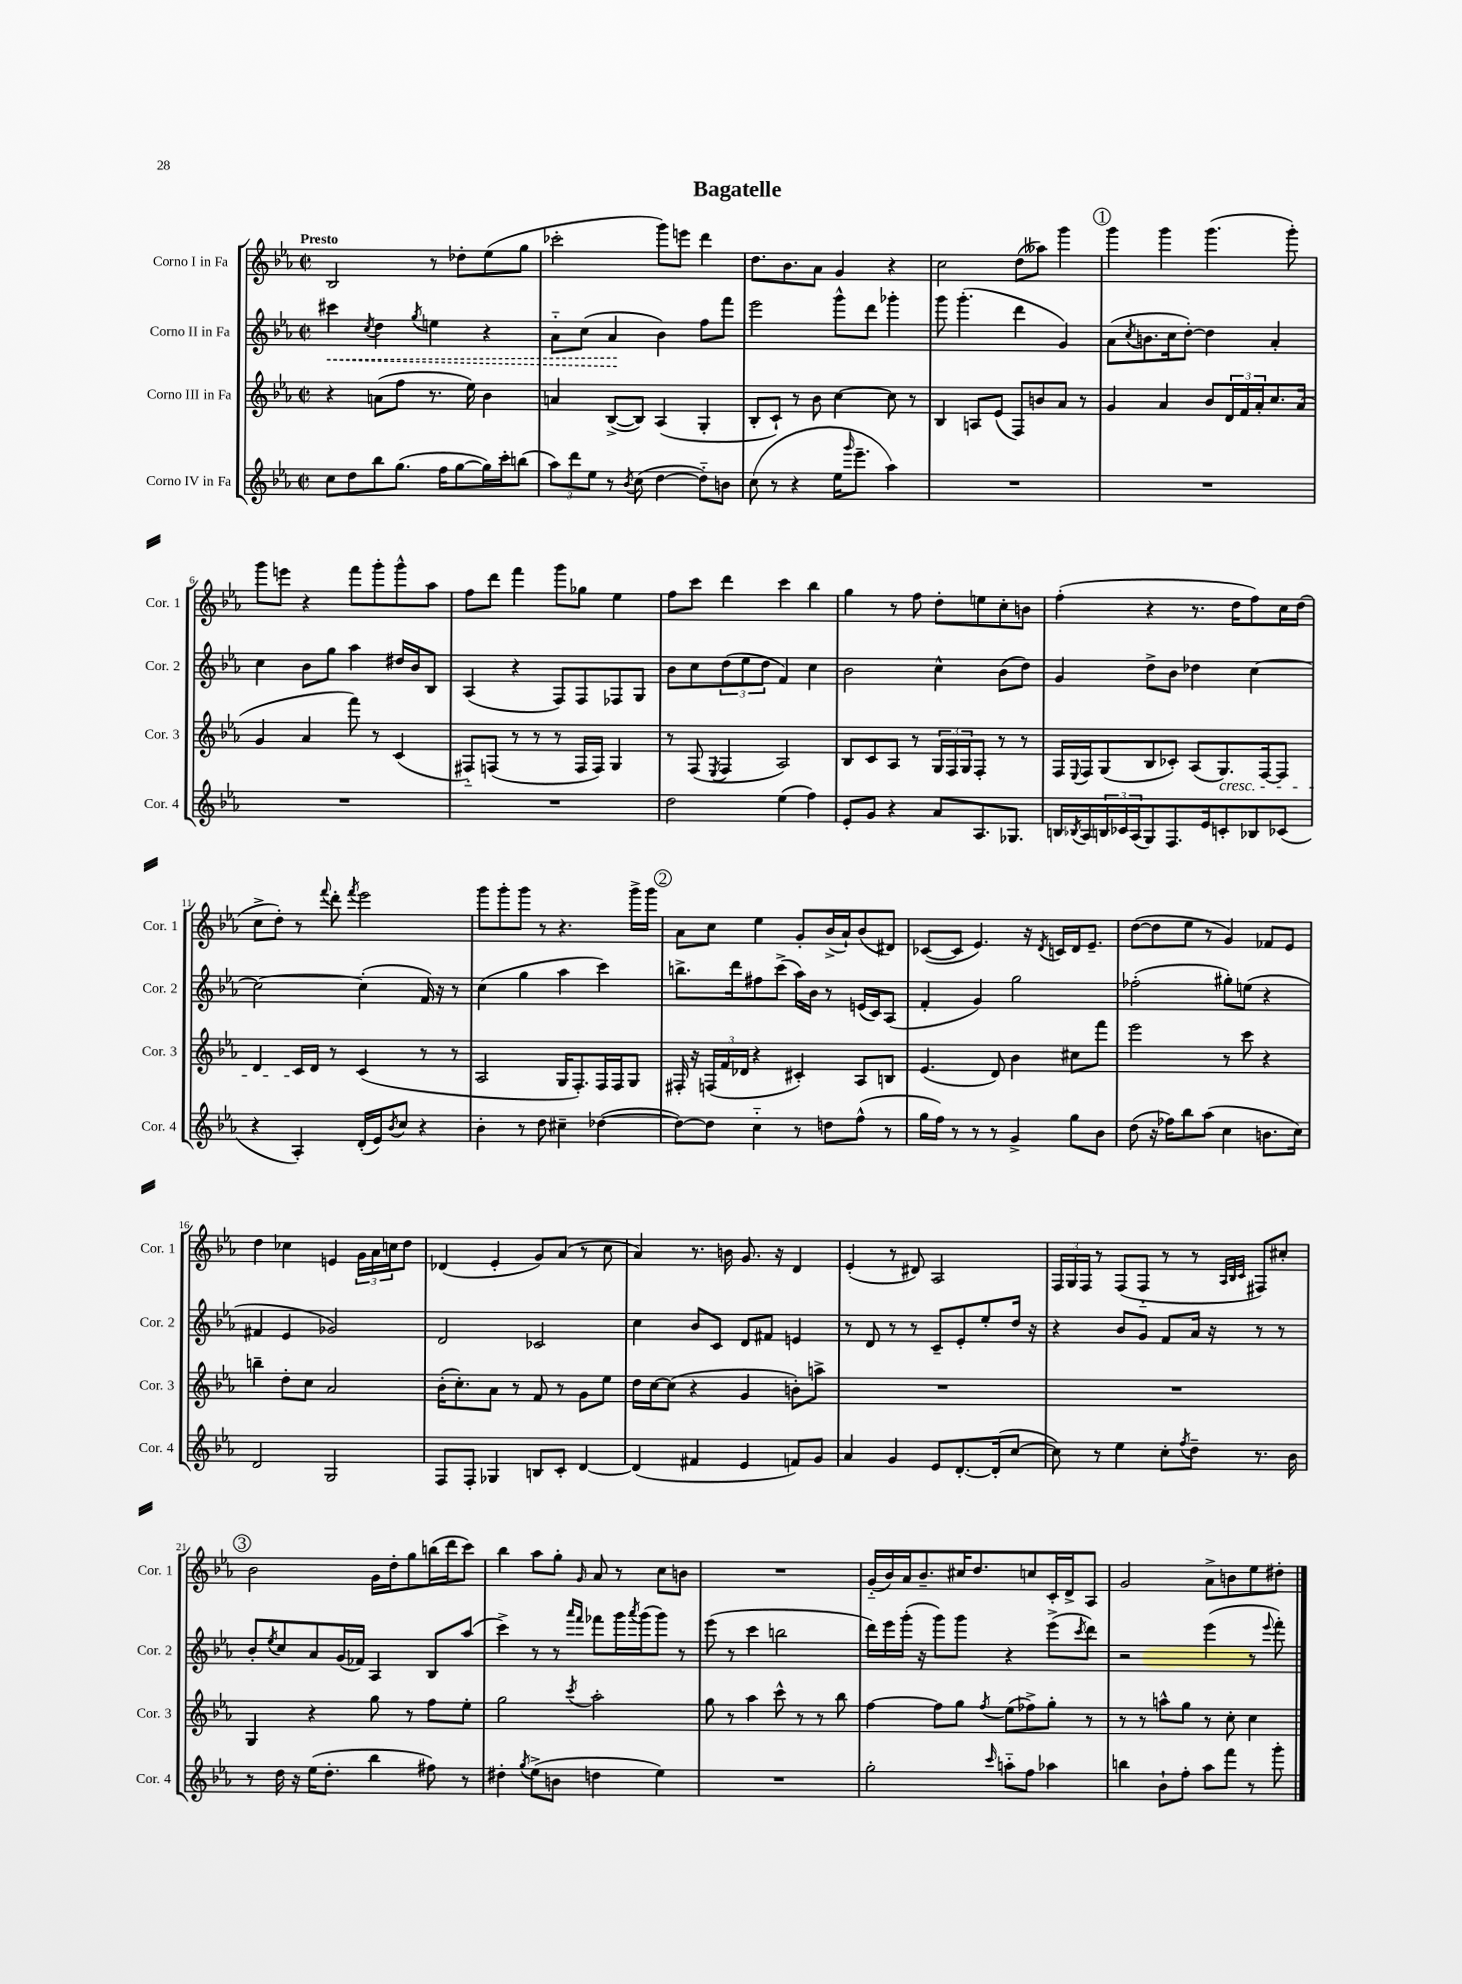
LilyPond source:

\header { title = "Bagatelle" }
<<
\new StaffGroup <<
\new Staff = "s0" \with { instrumentName = "Corno I in Fa" shortInstrumentName = "Cor. 1" } {
    \clef treble \key ees \major \defaultTimeSignature \time 2/2 \tempo "Presto"
    bes2 r8 des''8-. ees''8( g''8 |
    ces'''2-. g'''8) e'''8 d'''4 |
    d''8. bes'8. aes'8 g'4 r4 |
    c''2 d''8( aeses''8) g'''4 |
    \mark \markup { \circle "1" } g'''4 g'''4 g'''4.( g'''8-.) |
    g'''8 e'''8 r4 f'''8 g'''8-. g'''8-^ aes''8 |
    f''8 d'''8 f'''4 g'''8 ges''8 ees''4 |
    f''8 c'''8 d'''4 c'''4 bes''4 |
    g''4 r8 f''8 d''8-. e''8 c''8-. b'8 |
    f''4-.( r4 r8. d''16 f''8) c''16 d''16( |
    c''8-> d''8-.) r8 \appoggiatura { f'''8 } d'''8-. \acciaccatura { f'''8 } ees'''2 |
    g'''8 g'''8-. g'''8 r8 r4. g'''16-> g'''16 |
    \mark \markup { \circle "2" } aes'8 c''8 ees''4 g'8-. bes'16->( aes'16-!) bes'8( dis'8) |
    ces'8~( ces'8 ees'4.) r16 \acciaccatura { d'8 } c'16 d'16 ees'8.-- |
    d''8~( d''8 ees''8 r8 g'4) fes'8 ees'8 |
    d''4 ces''4 e'4 \tuplet 3/2 { g'16 aes'16 c''16 } d''8 |
    des'4( ees'4-. g'8) aes'8( r8 c''8 |
    aes'4) r8. b'16 g'8. r16 d'4 |
    ees'4-.( r8 dis'8) aes2 |
    \tuplet 3/2 { f16 g16 f16 } r8 f8( f8-_ r8 r8 \grace { aes32 bes32 c'32 } fis8) cis''8-. |
    \mark \markup { \circle "3" } bes'2 g'16 d''16-. g''8 b''16( d'''16 c'''8) |
    bes''4 aes''8 g''8-. \grace { g'16 } aes'8 r8 c''8 b'8 |
    R1 |
    g'16-_( bes'16) aes'16 bes'8.-- cis''16 d''8. c''8 c'16-. d'16-> aes8 |
    g'2 aes'8-> b'8 ees''8 dis''8-. \bar "|." |
}
\new Staff = "s1" \with { instrumentName = "Corno II in Fa" shortInstrumentName = "Cor. 2" } {
    \clef treble \key ees \major \defaultTimeSignature \time 2/2
    \once \override Hairpin.style = #'dashed-line cis'''4\< \acciaccatura { c''8 } d''4 \acciaccatura { g''8 } e''4 r4 |
    aes'8-_ c''8( aes'4\! bes'4) f''8 f'''8 |
    ees'''2 g'''8-^ d'''8 ges'''4-. |
    g'''8 g'''4.-.( d'''4 g'4) |
    \mark \markup { \circle "1" } aes'8( \acciaccatura { c''8 } b'8. c''16 d''8~-.) d''4 aes'4-. |
    c''4 bes'8 g''8 aes''4 dis''16 bes'16 bes8 |
    aes4( r4 f8) f8 fes8 g8 |
    bes'8 c''8 \tuplet 3/2 { d''8( ees''8 d''8 } f'4) c''4 |
    bes'2 c''4-^ bes'8( d''8) |
    g'4 d''8-> bes'8 des''4 c''4~ |
    c''2~ c''4-.( f'16) r16 r8 |
    c''4( g''4 aes''4 c'''4) |
    \mark \markup { \circle "2" } b''8.-> d'''16 fis''8 c'''8->( aes''16) bes'16 r8 e'16( c'16) aes8( |
    f'4-. g'4) g''2 |
    fes''2-.( gis''8-.) e''8( r4 |
    fis'4 ees'4 ges'2) |
    d'2 ces'2 |
    c''4 bes'8 c'8 d'8 fis'8 e'4 |
    r8 d'8 r8 r8 c'8-- ees'8-. ees''8-. d''16 r16 |
    r4 bes'8 g'8 f'8 aes'16 r16 r8 r8 |
    \mark \markup { \circle "3" } bes'8-. \acciaccatura { ees''8 } c''8 aes'8 g'16( fes'16) aes4 bes8 aes''8( |
    c'''4->) r8 r8 \grace { aes'''16 f'''16 } fes'''8 g'''16 \acciaccatura { aes'''8 } g'''16( g'''8) r8 |
    ees'''8( r8 c'''4 b''2 |
    d'''16) ees'''16 g'''16-.( r16 g'''8) g'''8 r4 ees'''8->( \acciaccatura { c'''8 } d'''8) |
    r2 ees'''4( r8 \appoggiatura { ees'''8 } f'''8-.) \bar "|." |
}
\new Staff = "s2" \with { instrumentName = "Corno III in Fa" shortInstrumentName = "Cor. 3" } {
    \clef treble \key ees \major \defaultTimeSignature \time 2/2
    r4 a'8( f''8 r8. ees''16) bes'4 |
    a'4 bes8~->( bes8) aes4( g4-. |
    bes8-. c'8-!) r8 bes'8 c''4~ c''8 r8 |
    bes4 a8 ees'8( f8) b'8 aes'8 r8 |
    \mark \markup { \circle "1" } g'4 aes'4 bes'8 \tuplet 3/2 { d'16 f'16 aes'16-. } c''8. aes'16( |
    g'4 aes'4 f'''8) r8 c'4( |
    fis8-_) f8( r8 r8 r8 f16 f16) g4 |
    r8 f8( \acciaccatura { ees8 } f4 aes2) |
    bes8 c'8 aes8 r8 \tuplet 3/2 { g16 f16 g16 } f8-. r8 r8 |
    f16 \appoggiatura { ees8 } f16 g8( bes8 ces'8-.) aes8( g8.\cresc) f16~ f8 |
    d'4 c'16\! d'16 r8 c'4( r8 r8 |
    aes2 g16 f8.-.) f16 f16 g8 |
    \mark \markup { \circle "2" } fis16-. r16 \tuplet 3/2 { f16( f'16 des'16 } r4 cis'4-.) aes8 b8 |
    ees'4.( d'8) bes'4 cis''8 f'''8 |
    ees'''2 r8 c'''8 r4 |
    b''4-- d''8-. c''8 aes'2 |
    bes'16-.( c''8.-.) aes'8 r8 f'8 r8 g'8 ees''8 |
    d''16 c''16~ c''8( r4 g'4 b'8-.) a''8-> |
    R1 |
    R1 |
    \mark \markup { \circle "3" } g4 r4 g''8 r8 f''8 ees''8-. |
    g''2 \acciaccatura { c'''8 } aes''2-. |
    g''8 r8 aes''4 c'''8-^ r8 r8 bes''8 |
    f''4~ f''8 g''8 \acciaccatura { f''8 } ees''8( fes''8->) g''8-. r8 |
    r8 r8 a''8-^ g''8 r8 c''8-. c''4 \bar "|." |
}
\new Staff = "s3" \with { instrumentName = "Corno IV in Fa" shortInstrumentName = "Cor. 4" } {
    \clef treble \key ees \major \defaultTimeSignature \time 2/2
    c''8 d''8 bes''8 g''8.( f''16 g''8~ g''16) c'''16-. b''8( |
    \tuplet 3/2 { aes''8) d'''8 ees''8 } r8 \acciaccatura { bes'8 } c''8( d''4~ d''8-_) b'8 |
    c''8( r8 r4 ees''16 \grace { g'''16 } ees'''8.-- aes''4) |
    R1 |
    \mark \markup { \circle "1" } R1 |
    R1 |
    R1 |
    d''2 ees''4( f''4) |
    ees'8-. g'8 r4 aes'8 aes8. ges8. |
    b16 \acciaccatura { bes8 } aes16 \tuplet 3/2 { b16 ces'16 aes16( } g8) f8. ees'16 c'8-. bes8 ces'8( |
    r4 aes4-.) d'16-.( ees'16) \acciaccatura { bes'8 } c''8 r4 |
    bes'4-. r8 d''8 cis''4-- des''4~( |
    \mark \markup { \circle "2" } des''8~) des''8 c''4-_ r8 d''8 f''8-^( r8 |
    g''16 f''16) r8 r8 r8 g'4-> g''8 bes'8 |
    d''8( r16 fes''16) bes''8 aes''8( c''4 b'8. c''16) |
    d'2 g2 |
    f8 f8-. ges4 b8 c'8-. d'4~ |
    d'4( fis'4 ees'4 f'8) g'8 |
    aes'4 g'4 ees'8 d'8.~-. d'16-.( c''8~ |
    c''8) r8 ees''4 c''8-. \acciaccatura { f''8 } d''8-- r8. bes'16 |
    \mark \markup { \circle "3" } r8 d''16 r16 ees''16( d''8.-. bes''4 fis''8) r8 |
    dis''4-. \acciaccatura { g''8 } ees''8->( b'8 d''4 ees''4) |
    R1 |
    g''2-. \grace { c'''16 } a''8-_ f''8 aes''4 |
    b''4 bes'8-! f''8-. aes''8 f'''8 r8 g'''8-. \bar "|." |
}
>>
>>
